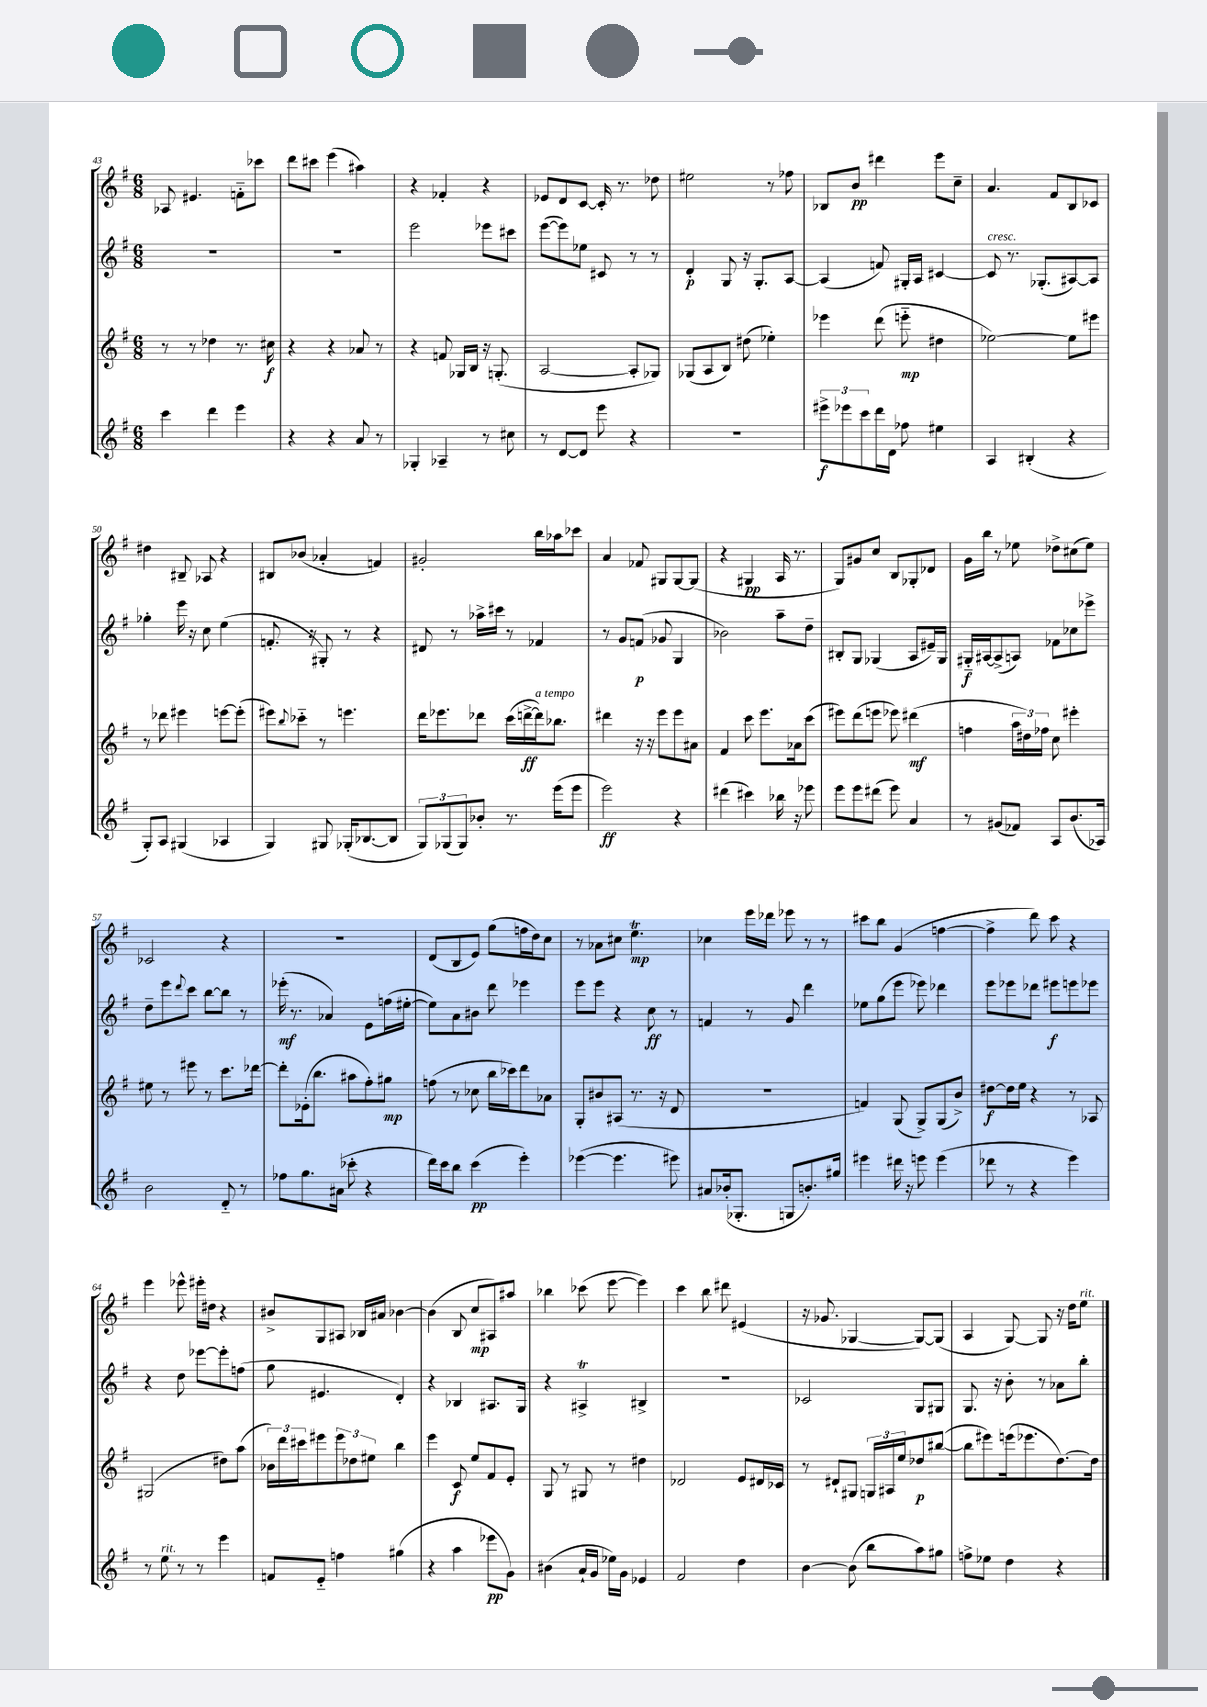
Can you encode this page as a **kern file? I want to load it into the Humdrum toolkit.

**kern	**kern	**kern	**kern
*staff4	*staff3	*staff2	*staff1
*clefG2	*clefG2	*clefG2	*clefG2
*k[f#]	*k[f#]	*k[f#]	*k[f#]
*M6/8	*M6/8	*M6/8	*M6/8
4ccc\	8r	2.r	8A-/
.	8r	.	4.e#/
4ddd\	4dd-\	.	.
4eee\	8.r	.	8f'~\L
.	.	.	8ccc-\J
.	16cc#\	.	.
=	=	=	=
4r	4r	2.r	8ddd\L
.	.	.	8ccc#\J
4r	4r	.	(4eee\
8a/	8a-/	.	4aa#\)
8r	8r	.	.
=	=	=	=
4G-'/	4r	2eee\	4r
4A-~/	8f/	.	4f-'/
.	16G-/LL	.	.
.	16B/JJ	.	.
8r	16r	8eee-\L	4r
.	(8.G'/	.	.
8cc#\	.	8ccc#\J	.
=	=	=	=
8r	[2A/	([8eee\L	8e-/L
[8d/L	.	8eee\])	8d/
8d/]J	.	8ee-\J	[8c/J
8eee\	.	8c#/	16c'/]
.	.	.	8.r
4r	8A'/]L	8r	.
.	8G-/J)	8r	8dd-\
=	=	=	=
2.r	(8G-/L	4d'/	2ee#\
.	8A/	.	.
.	8B/J)	8G/	.
.	(8dd#\	16r	.
.	.	8.G'/L	.
.	4ee-'\)	.	8r
.	.	[8A/J	8ff-\
=	=	=	=
12eee#^\L	4eee-\	(4A/]	8B-/L
12eee-\	.	.	.
.	.	.	8b/J
12ccc\	.	.	.
16ddd\L	(8ddd\	8f/)	4ddd#\
16d\JJ	.	.	.
8ff-\	8eee'~\	16G#'/LL	.
.	.	16A/JJ	.
4ee#\	4dd#\	[4c#/	8eee\L
.	.	.	8cc~\J
=	=	=	=
4A/	[2ee-\)	8c#/]	4.a/
.	.	8.r	.
(4B#'/	.	.	.
.	.	(8.G-'/L	.
.	.	.	8f#/L
4r	8ee-\]L	[8A#/)	8B/
.	8eee#\J	8A#/]J	8c-/J
=	=	=	=
8G'/L)	8r	4gg-'\	4dd#\
8A/J	8ddd-\	.	.
(4G#/	4eee#\	16eee\	8B#~/
.	.	16r	.
.	.	8cc\	8A-/
4A-/	[8eee\L	(4ee\	4r
.	(8eee'\]J	.	.
=	=	=	=
4G/)	8eee#\L)	8.f'/	8B#/L
.	8qqbb/	.	.
.	8ccc-'~\J	.	(8b-/J
.	.	16r	.
8G#/	8r	8G#'/)	4a-'/
(16G-'/LK	4.eee\	8r	.
[8.B-/	.	.	.
.	.	4r	4f/)
8B-/]J	.	.	.
=	=	=	=
12G/L)	16ddd\LK	8d#/	2g#'/
.	8.eee-\	.	.
(12G-/	.	.	.
.	.	8r	.
12G-/)	.	.	.
8b-'/J	8ddd-\J	16aa-^\LL	.
.	.	16ccc#\JJ	.
8.r	(16ccc\LL	8r	.
.	[16ddd^\	.	.
.	16ddd\]J)	4f-/	16bb\LL
(16eee\LK	8.bb-\J	.	16aa-\J
8eee\J	.	.	8ccc-\J
=	=	=	=
2eee\)	4ddd#\	8r	4a/
.	.	8g/L	.
.	16r	(8f/J	8f-/
.	16r	.	.
.	8eee\L	8g-/	8G#/L
4r	8eee\	4G/	[8G#/
.	8a#\J	.	(8G#/]J
=	=	=	=
(4ddd#\	4f#/	2b-\)	4r
4ccc#\)	8ccc\	.	4G#/
.	8.eee\L	.	.
16bb-\	.	8aa~\L	16A/
16r	16a-\k	.	8.r
8eee-\	(8ccc\J	8dd~\J	.
=	=	=	=
8eee\L	8eee#\L)	8B#'/L	8G/L)
8eee\	(8ddd\	8G/J	8g#/
(8ddd#\J	8eee\J	(4G-/	8cc/J
8eee\)	8eee-\)	.	8B/L
4a/	(4ddd#\	8A/L	8G-'/
.	.	16e#~/L)	8d-/J
.	.	16G-/JJ	.
=	=	=	=
8r	4ff\	16G#'~/LL	16g\LL
.	.	[16A#/J	16bb\JJ
(8g#/L	.	(8A#^/]	8r
8f-/J)	24aa\LL	8A/J)	8ee-\
.	24dd#\)	.	.
.	24ff-\JJ	.	.
8A/L	8cc\	8f-\L	8dd-^\L
(8.b/	4eee#'\	8cc-\	(8cc#\
.	.	8eee-^\J	8ee-\J)
16A-/Jk)	.	.	.
=	=	=	=
2b\	8ee#\	8dd~\L	2c-/
.	8r	8eee\	.
.	.	8qqddd/	.
.	8eee#\	8ccc\J	.
.	8r	[8bb\L	.
8d'~/	8.ccc\L	8bb\]J	4r
8r	.	8r	.
.	[16ddd-\Jk	.	.
=	=	=	=
8ff-\L	8ddd-'\]L	(16eee-'\	2.r
.	.	8.r	.
8.gg\	(16e-'\k	.	.
.	8.bb\J	.	.
.	.	4a-/)	.
(16a#\Jk	.	.	.
8ccc-'\	8aa#\L	.	.
4r	8ff#'\)	8e\L	.
.	8gg#\J	(16ff\L	.
.	.	[16ee#'\JJ	.
=	=	=	=
16ddd\LL)	(8ff\	8ee#\]L)	(8d/L
16ccc\J	.	.	.
8bb\J	8r	8a\	8B/
(4ccc\	8cc-\	8b#\J	8e/J)
.	16bb\LL	8ddd\	(8gg\L
.	16ccc-\J)	.	.
4eee'\)	8ddd\	4eee-\	16ff\L
.	.	.	16dd\J)
.	8a-\J	.	8cc\J
=	=	=	=
([4eee-\	8G'/L	8eee\L	8r
.	8b#/	8eee\J	8a-\L
4.eee-\]	(8A#/J	4r	8cc#\J
.	8.r	.	4.ee\
.	.	8cc\	.
.	16r	.	.
8eee#\)	8d/	8r	.
=	=	=	=
8a#/L	2.r	4f/	4cc-\
(16b-'/k	.	.	.
8.G-'/J	.	.	.
.	.	8r	16eee\LL
.	.	.	16ddd-\JJ
8G/L	.	8g/	8eee-\
8.b'/)	.	4ddd\	8r
.	.	.	8r
16gg#/Jk	.	.	.
=	=	=	=
4eee#\	4f/)	8ee-\L	8ccc#\L
.	.	(8gg\	8bb\J
16ddd#\	(8G/	8eee\J	(4g/
16r	.	.	.
8eee\	8G^/L)	8eee-\)	.
(4eee\	(8G/	4ddd-\	[4ff\
.	8b^/J)	.	.
=	=	=	=
8ddd-\	[8dd#\L	8eee\L	4ff^\]
8r	16dd#\]L	8eee-\	.
.	16ee\JJ	.	.
4r	4r	8ddd-\J	8ddd\)
.	.	8eee#\L	8ccc\
4eee\)	8r	8eee\	4r
.	8A-/	8eee-\J	.
=	=	=	=
8r	(2G#/	4r	4eee\
8ee\	.	.	.
8r	.	8dd\	8eee-^^\
8r	.	[8eee-\L	16eee#'\LL
.	.	.	16dd#\JJ
4eee\	8dd#\L)	8eee-'\]	4r
.	(8aa\J	(8ff\J	.
=	=	=	=
8f/L	24b-\LL)	8gg\	8b#^/L
.	24ddd\	.	.
.	24ccc#\J	.	.
8e'~/J	8eee#\	4.e#/	8G/
4ff\	12eee#\	.	8A#/J
.	12dd-\	.	.
.	.	.	16B-/LL
.	12ee#\J	.	.
.	.	.	16a#/JJ
(4gg#\	4bb\	4d'/)	[4b-\
=	=	=	=
4r	4eee\	4r	(4b-\]
4aa\	8c/	4B-/	8B/
.	8ee/L	.	8cc/L
8eee-\L	8f#/	8.A#/L	8A#/)
8g\J)	8e'/J	.	8aa#/J
.	.	16G/Jk	.
=	=	=	=
(4b#\	8G/	4r	4bb-\
.	8r	.	.
16a`/LL	8G#/	4A#^/	(8ccc-\
16g/JJ	.	.	.
16ee-\LL)	8r	.	[8eee\
16g\JJ	.	.	.
4e-/	4dd#\	4B#^/	4eee\])
=	=	=	=
2f#/	2d-/	2.r	4ccc\
.	.	.	8bb\
.	.	.	8ddd#\
4dd\	8e/L	.	(4e#/
.	16d#/L	.	.
.	16c-/JJ	.	.
=	=	=	=
[4b\	8r	2c-/	16r
.	.	.	8.g-/
.	8d#`/L	.	.
(8b\]	8G#/J	.	[4G-/
8bb\L	24G/LL	.	.
.	24A#/	.	.
.	24ee/J	.	.
8aa\)	8dd-/	8G/L	8G-/_L)
8gg#\J	([8bb#/J	8G#/J	(8G-/]J
=	=	=	=
8ff^\L	8bb#\]L	8.G/	4A/
8ee-\J	8eee#\)	.	.
.	.	16r	.
4dd\	(16eee\k	8b'\	[8G/)
.	8.eee-\	.	.
.	.	8r	8G/]
4r	[8.dd\)	8a-\L	16r
.	.	.	16dd\LK
.	.	8bb'\J	8ee\J
.	16dd\]Jk	.	.
==	==	==	==
*-	*-	*-	*-
